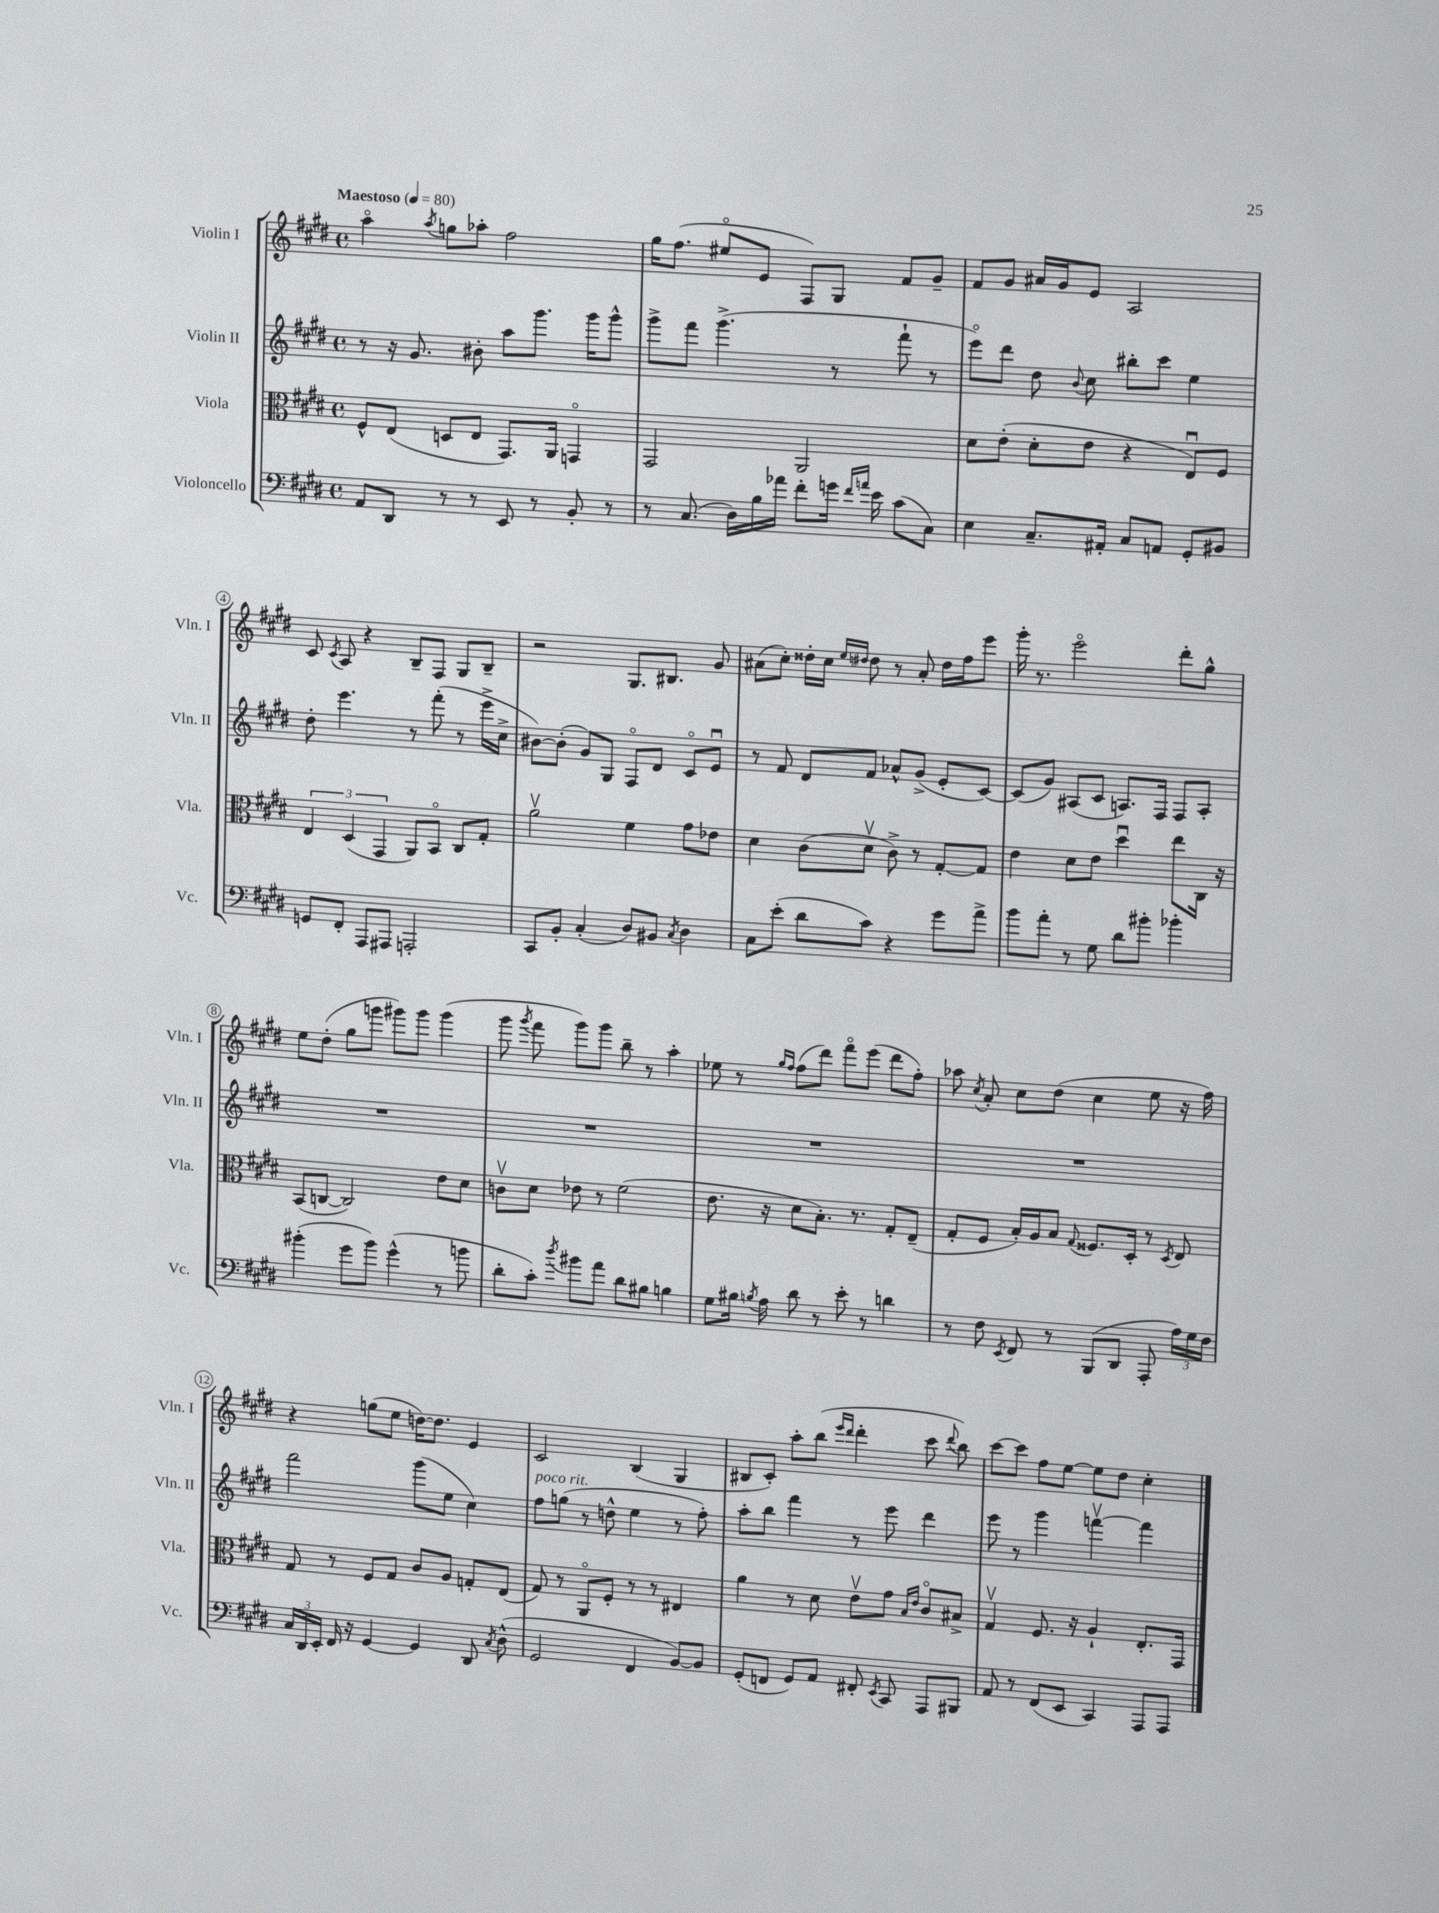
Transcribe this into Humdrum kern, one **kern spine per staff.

**kern	**kern	**kern	**kern
*staff4	*staff3	*staff2	*staff1
*clefF4	*clefC3	*clefG2	*clefG2
*k[f#c#g#d#]	*k[f#c#g#d#]	*k[f#c#g#d#]	*k[f#c#g#d#]
*M4/4	*M4/4	*M4/4	*M4/4
*met(c)	*met(c)	*met(c)	*met(c)
*MM80	*MM80	*MM80	*MM80
8AA	8F#^^	8r	4aao
8DD#	(8E	16r	.
.	.	8.g#	.
.	.	.	8qaa
8r	8D	.	8gg
8r	8E	8b#'	8aa-'
8EE	8.GG#)	8aa	2ff#
8r	.	8.ggg#	.
.	16AA	.	.
8BB'	4GGo	.	.
.	.	16ggg#	.
8r	.	8ggg#^^	.
=	=	=	=
8r	2GG#	8ggg#^	16gg#
.	.	.	(8.ff#
(8.C#	.	8fff#	.
.	.	(4.ggg#^	8ee#o
16D#)	.	.	.
16B	.	.	8e
16a-	.	.	.
8f#'	2AA	.	8F#)
16g	.	8r	8G#
16qqf#	.	.	.
16qqa	.	.	.
16e	.	.	.
(8c#	.	8fff#`	8f#
8C#)	.	8r	8g#~
=	=	=	=
4E	8d#	8eeeo)	8f#
.	(8e'	8ddd#	8g#
8.C#~	8d#'	8dd#	16a#
.	.	.	16g#
.	.	8qqb	.
.	8e	8cc#	8e
16AA#'	.	.	.
8C#	4r	8bb#'	2A
8AA	.	8ccc#	.
8GG#'	8Eu)	4ee	.
8BB#	8F#	.	.
=	=	=	=
8GG	6E	8dd#'	8c#
.	.	.	8qc#
8FF#'	.	4.eee	8A
.	(6D#	.	.
8AAA	.	.	4r
.	6GG#	.	.
8AAA#	.	.	.
2AAA'	8AA)	8r	8B~
.	8BBo	(8fff#'	8F#
.	8C#	8r	8G#
.	8G#'	16eee^	8B~
.	.	16cc#^	.
=	=	=	=
8CC#	2av	[8b#)	2r
8BB'	.	(8b#']	.
(4C#'	.	8g#)	.
.	.	8G#	.
8D#)	4f#	8F#o	8.G#
8BB#	.	8d#	.
.	.	.	8.B#
8qC#	.	.	.
4D#	8g#	8c#o	.
.	8e-	8eu	8g#
=	=	=	=
8C#	4d#	8r	(8a#
(8e'	.	8f#	8cc#')
8d#	(8c#	8d#	16dd##'
.	.	.	16cc#
.	.	.	16qqee
.	.	.	16qqdd#
8c#)	8d#v	8f#	8dd#
4r	8c#^)	8a-^^	8r
.	8r	(8g#^	8a#'
8g#	[8G#'	8e'	16dd#
.	.	.	16ff#
8a^	8G#]	[8c#)	8eee
=	=	=	=
8b	4e	(8c#]	16ggg#'
.	.	.	8.r
8a'	.	8g#)	.
8r	8d#	(8A#	2eeeo
8G#	8e	8c#	.
8d#	4dd#u	8.A)	.
8b#'	.	.	.
.	.	16F#	.
4b-'	8ee	8F#	8ddd#'
.	16C#	8A'	8gg#^^
.	16r	.	.
=	=	=	=
(4b#'	(8BB	1r	8ee
.	[8C	.	(8dd#'
8g#	2C])	.	8gg#
8b#)	.	.	8ggg
(4g#^^	.	.	8ggg#)
.	.	.	8ggg#
8r	8e	.	(4ggg#
8b	8d#	.	.
=	=	=	=
8d#'	8cv	1r	8ggg#
.	.	.	8qggg#
8c#')	8d#	.	8fff#
8qdd#	.	.	.
8b#	8e-	.	8ggg#)
8a	8r	.	8ggg#
8d#	(2f#	.	8bb~
8B#	.	.	8r
4B	.	.	4aa'
=	=	=	=
8G#	8.e	1r	8ee-
16B#	.	.	8r
8qB	.	.	.
16A	16r	.	.
.	.	.	16qqgg#
.	.	.	16qqff#
8d#	8d#	.	(8ff#
8r	8.B')	.	8ddd#)
8e'	.	.	8fff#o
.	8.r	.	.
8r	.	.	(8eee
4d	8G#'	.	8ddd#
.	(8E~	.	8ff#')
=	=	=	=
8r	8G#'	1r	8aa-
.	.	.	8qcc#
8F#	8F#	.	8a'
8qEE	.	.	.
8FF#	16B')	.	8cc#
.	16A	.	.
8r	8B	.	(8dd#
.	8qqG#	.	.
(8BBB	8.F##	.	4cc#
8DD#	.	.	.
.	16D#'	.	.
8AAA'	8r	.	8ee
.	8qD#	.	.
24A)	8E	.	16r
24G#	.	.	.
.	.	.	16ff#)
24F#	.	.	.
=	=	=	=
24C#	8G#	2fff#	4r
24DD#	.	.	.
24EE'	.	.	.
16FF#	8r	.	.
16r	.	.	.
[4GG#	8F#	.	(8gg
.	8G#	.	8ee
4GG#]	8c#	(8ggg#	[16dd)
.	.	.	8.dd]
.	8A	8ee	.
8DD#	8G'	4cc#)	4e
8qC#	.	.	.
(8D#^^	(8E	.	.
=	=	=	=
2GG#	8G#)	8ff#	2c#
.	8r	(8gg	.
.	8AAo	8r	.
.	8F#'	8dd^^	.
4FF#	8r	4ee	(4B
.	8r	.	.
[8BB)	4E#	8r	4G#
8BB]	.	8ff#')	.
=	=	=	=
(8GG#'	4a	8aa'	8B#
8FF	.	8bb	8c#')
8GG#)	8r	4fff#	8aa'
8AA	8d#	.	(8bb
.	.	.	16qqeee
.	.	.	16qqddd#
8FF#'	8ev	8r	4ddd#'
8qEE	.	.	.
8CC#	8g#	8eee	.
.	16qqB	.	.
.	16qqe	.	.
8AAA	8c#o	4ddd#	8ccc#
.	.	.	8qqddd#
8BBB#	8B#^	.	8bb)
=	=	=	=
8AA	4G#v	8eee	[8ccc#
8r	.	8r	8ccc#]
(8FF#	8.F#	4ggg#	8ff#
8EE	.	.	[8ee
.	16r	.	.
4CC#)	4A`	[4fffv	8ee]
.	.	.	8dd#
8AAA	8.E'	4fff]	4cc#'
8AAA	.	.	.
.	16GG#	.	.
==	==	==	==
*-	*-	*-	*-
